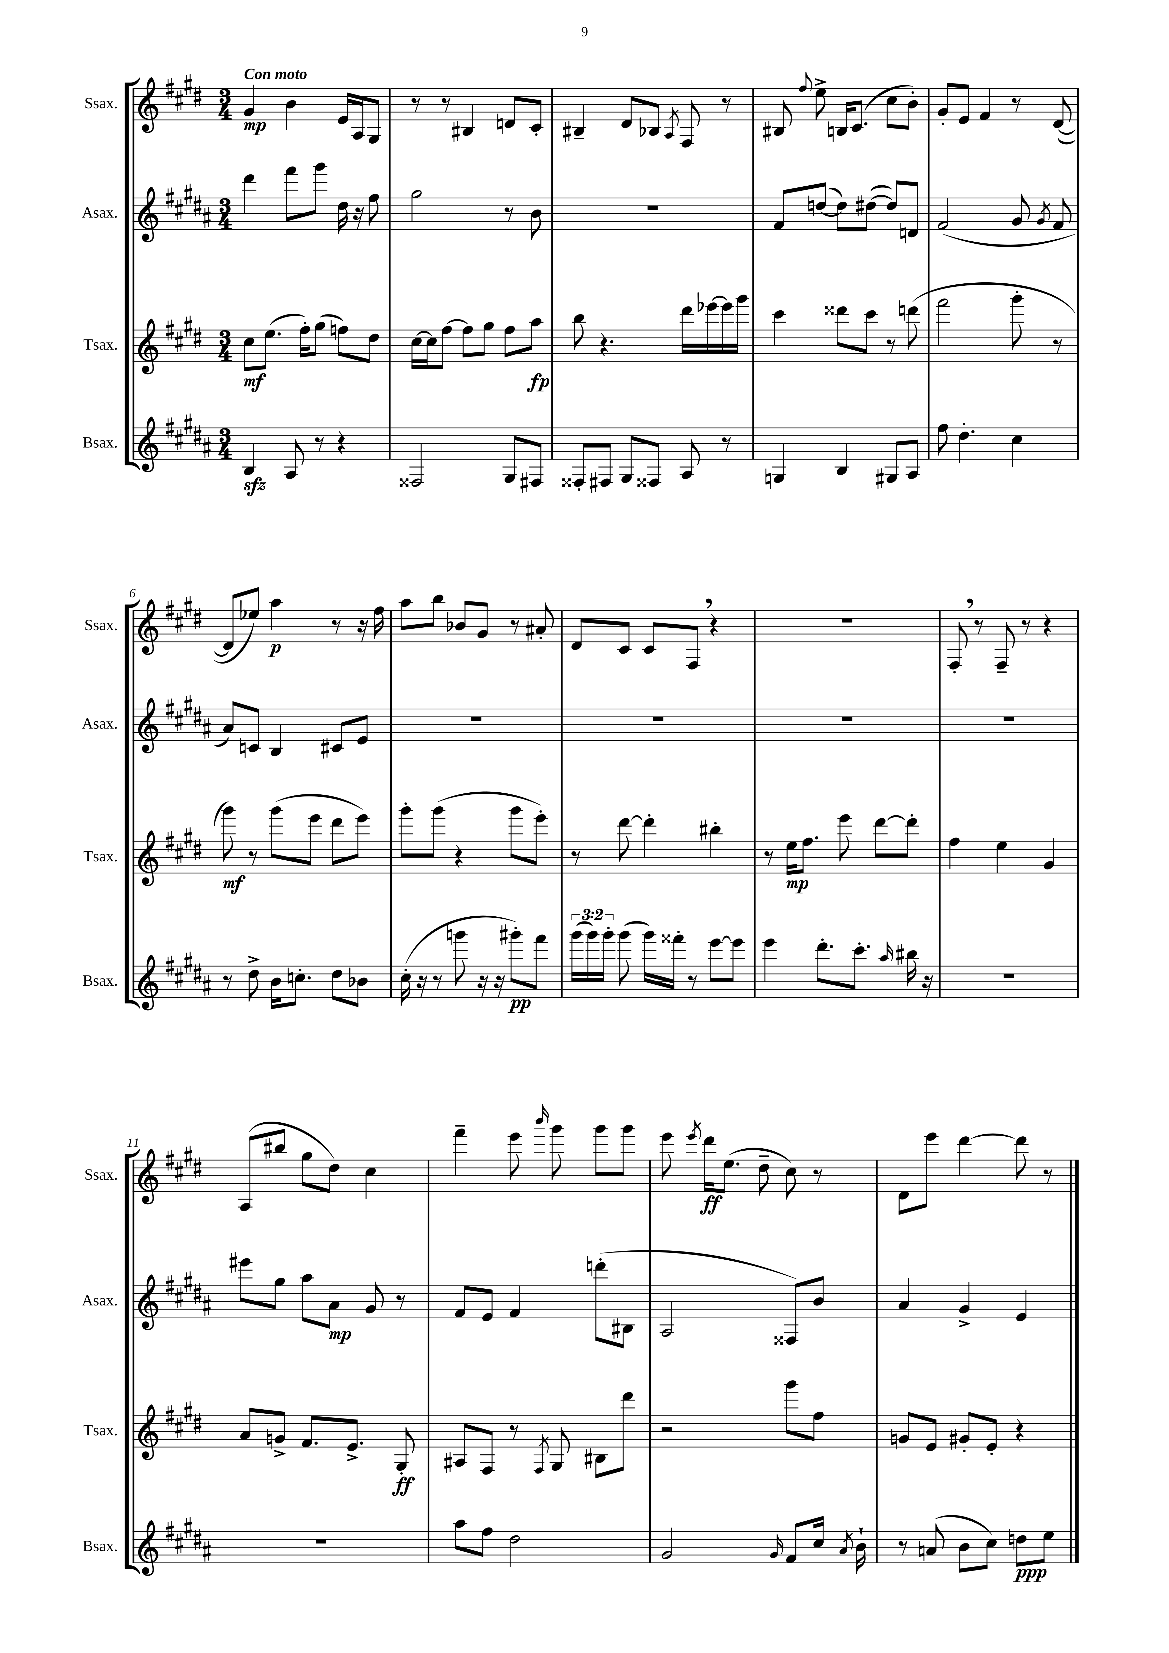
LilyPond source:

<<
\new StaffGroup <<
\new Staff = "s0" \with { instrumentName = "Ssax." shortInstrumentName = "Ssax." } {
    \clef treble \key e \major \numericTimeSignature \time 3/4 \tempo "Con moto"
    \autoBeamOff gis'4\mp b'4 e'16[ a16 gis8] |
    r8 r8 bis4 d'8[ cis'8]-. |
    bis4-- dis'8[ bes8] \acciaccatura { a8 } fis8 r8 |
    bis8 \appoggiatura { fis''8 } e''8-> b16[ cis'8.]( cis''8[ b'8]-.) |
    gis'8[-. e'8] fis'4 r8 dis'8~( |
    dis'8[ ees''8]) a''4\p r8 r16 fis''16 |
    a''8[ b''8] bes'8[ gis'8] r8 ais'8-. |
    dis'8[ cis'8] cis'8[ fis8] \breathe r4 |
    R2. |
    fis8-. \breathe r8 fis8-- r8 r4 |
    a8[( bis''8] gis''8[ dis''8]) cis''4 |
    fis'''4-- e'''8 \grace { b'''16 } gis'''8 gis'''8[ gis'''8] |
    e'''8 \acciaccatura { e'''8 } dis'''16[\ff e''8.]( dis''8-- cis''8) r8 |
    dis'8[ e'''8] dis'''4~ dis'''8 r8 \bar "|." |
}
\new Staff = "s1" \with { instrumentName = "Asax." shortInstrumentName = "Asax." } {
    \clef treble \key b \major \numericTimeSignature \time 3/4
    \autoBeamOff dis'''4 fis'''8[ gis'''8] dis''16 r16 fis''8 |
    gis''2 r8 b'8 |
    R2. |
    fis'8[ d''8]~( d''8[) dis''8]~( dis''8[) d'8] |
    fis'2( gis'8 \acciaccatura { gis'8 } fis'8 |
    ais'8[) c'8] b4 cis'8[ e'8] |
    R2. |
    R2. |
    R2. |
    R2. |
    eis'''8[ gis''8] ais''8[ ais'8]\mp gis'8 r8 |
    fis'8[ e'8] fis'4 d'''8[-.( bis8] |
    ais2 fisis8[) b'8] |
    ais'4 gis'4-> e'4 \bar "|." |
}
\new Staff = "s2" \with { instrumentName = "Tsax." shortInstrumentName = "Tsax." } {
    \clef treble \key e \major \numericTimeSignature \time 3/4
    \autoBeamOff cis''8[\mf e''8.]( fis''16[-.) gis''8]( f''8[) dis''8] |
    cis''16[~ cis''16 fis''8]~ fis''8[ gis''8] fis''8[ a''8]\fp |
    b''8 r4. dis'''16[ ees'''16~ ees'''16 gis'''16] |
    cis'''4 disis'''8[ cis'''8] r8 d'''8( |
    fis'''2 gis'''8-. r8 |
    gis'''8\mf) r8 gis'''8[( e'''8] dis'''8[ e'''8]) |
    gis'''8[-. gis'''8]( r4 gis'''8[ e'''8]-.) |
    r8 dis'''8~ dis'''4-. bis''4-. |
    r8 e''16[\mp fis''8.] e'''8 dis'''8[~ dis'''8]-. |
    fis''4 e''4 gis'4 |
    a'8[ g'8]-> fis'8.[ e'8.]-> gis8-.\ff |
    ais8[ fis8] r8 \acciaccatura { fis8 } gis8 bis8[ dis'''8] |
    r2 gis'''8[ fis''8] |
    g'8[ e'8] gis'8[-. e'8]-. r4 \bar "|." |
}
\new Staff = "s3" \with { instrumentName = "Bsax." shortInstrumentName = "Bsax." } {
    \clef treble \key b \major \numericTimeSignature \time 3/4 \override Staff.TupletNumber.text = #tuplet-number::calc-fraction-text
    \autoBeamOff b4\sfz ais8 r8 r4 |
    fisis2 gis8[ fis8] |
    fisis8[-. fis8] gis8[ fisis8] ais8 r8 |
    g4 b4 gis8[ ais8] |
    fis''8 dis''4.-. cis''4 |
    r8 dis''8-> b'16[ c''8.]-. dis''8[ bes'8] |
    cis''16-.( r16 r8 g'''8 r16 r16 gis'''8[-.\pp) fis'''8] |
    \tuplet 3/2 { gis'''16[( gis'''16) gis'''16]-. } gis'''8( gis'''16[) fisis'''16]-. r8 e'''8[~ e'''8] |
    e'''4 dis'''8.[-. cis'''8.]-. \grace { ais''16 } bis''16 r16 |
    R2. |
    R2. |
    ais''8[ fis''8] dis''2 |
    gis'2 \grace { gis'16 } fis'8[ cis''16] \acciaccatura { ais'8 } b'16-! |
    r8 a'8( b'8[ cis''8]) d''8[\ppp e''8] \bar "|." |
}
>>
>>
